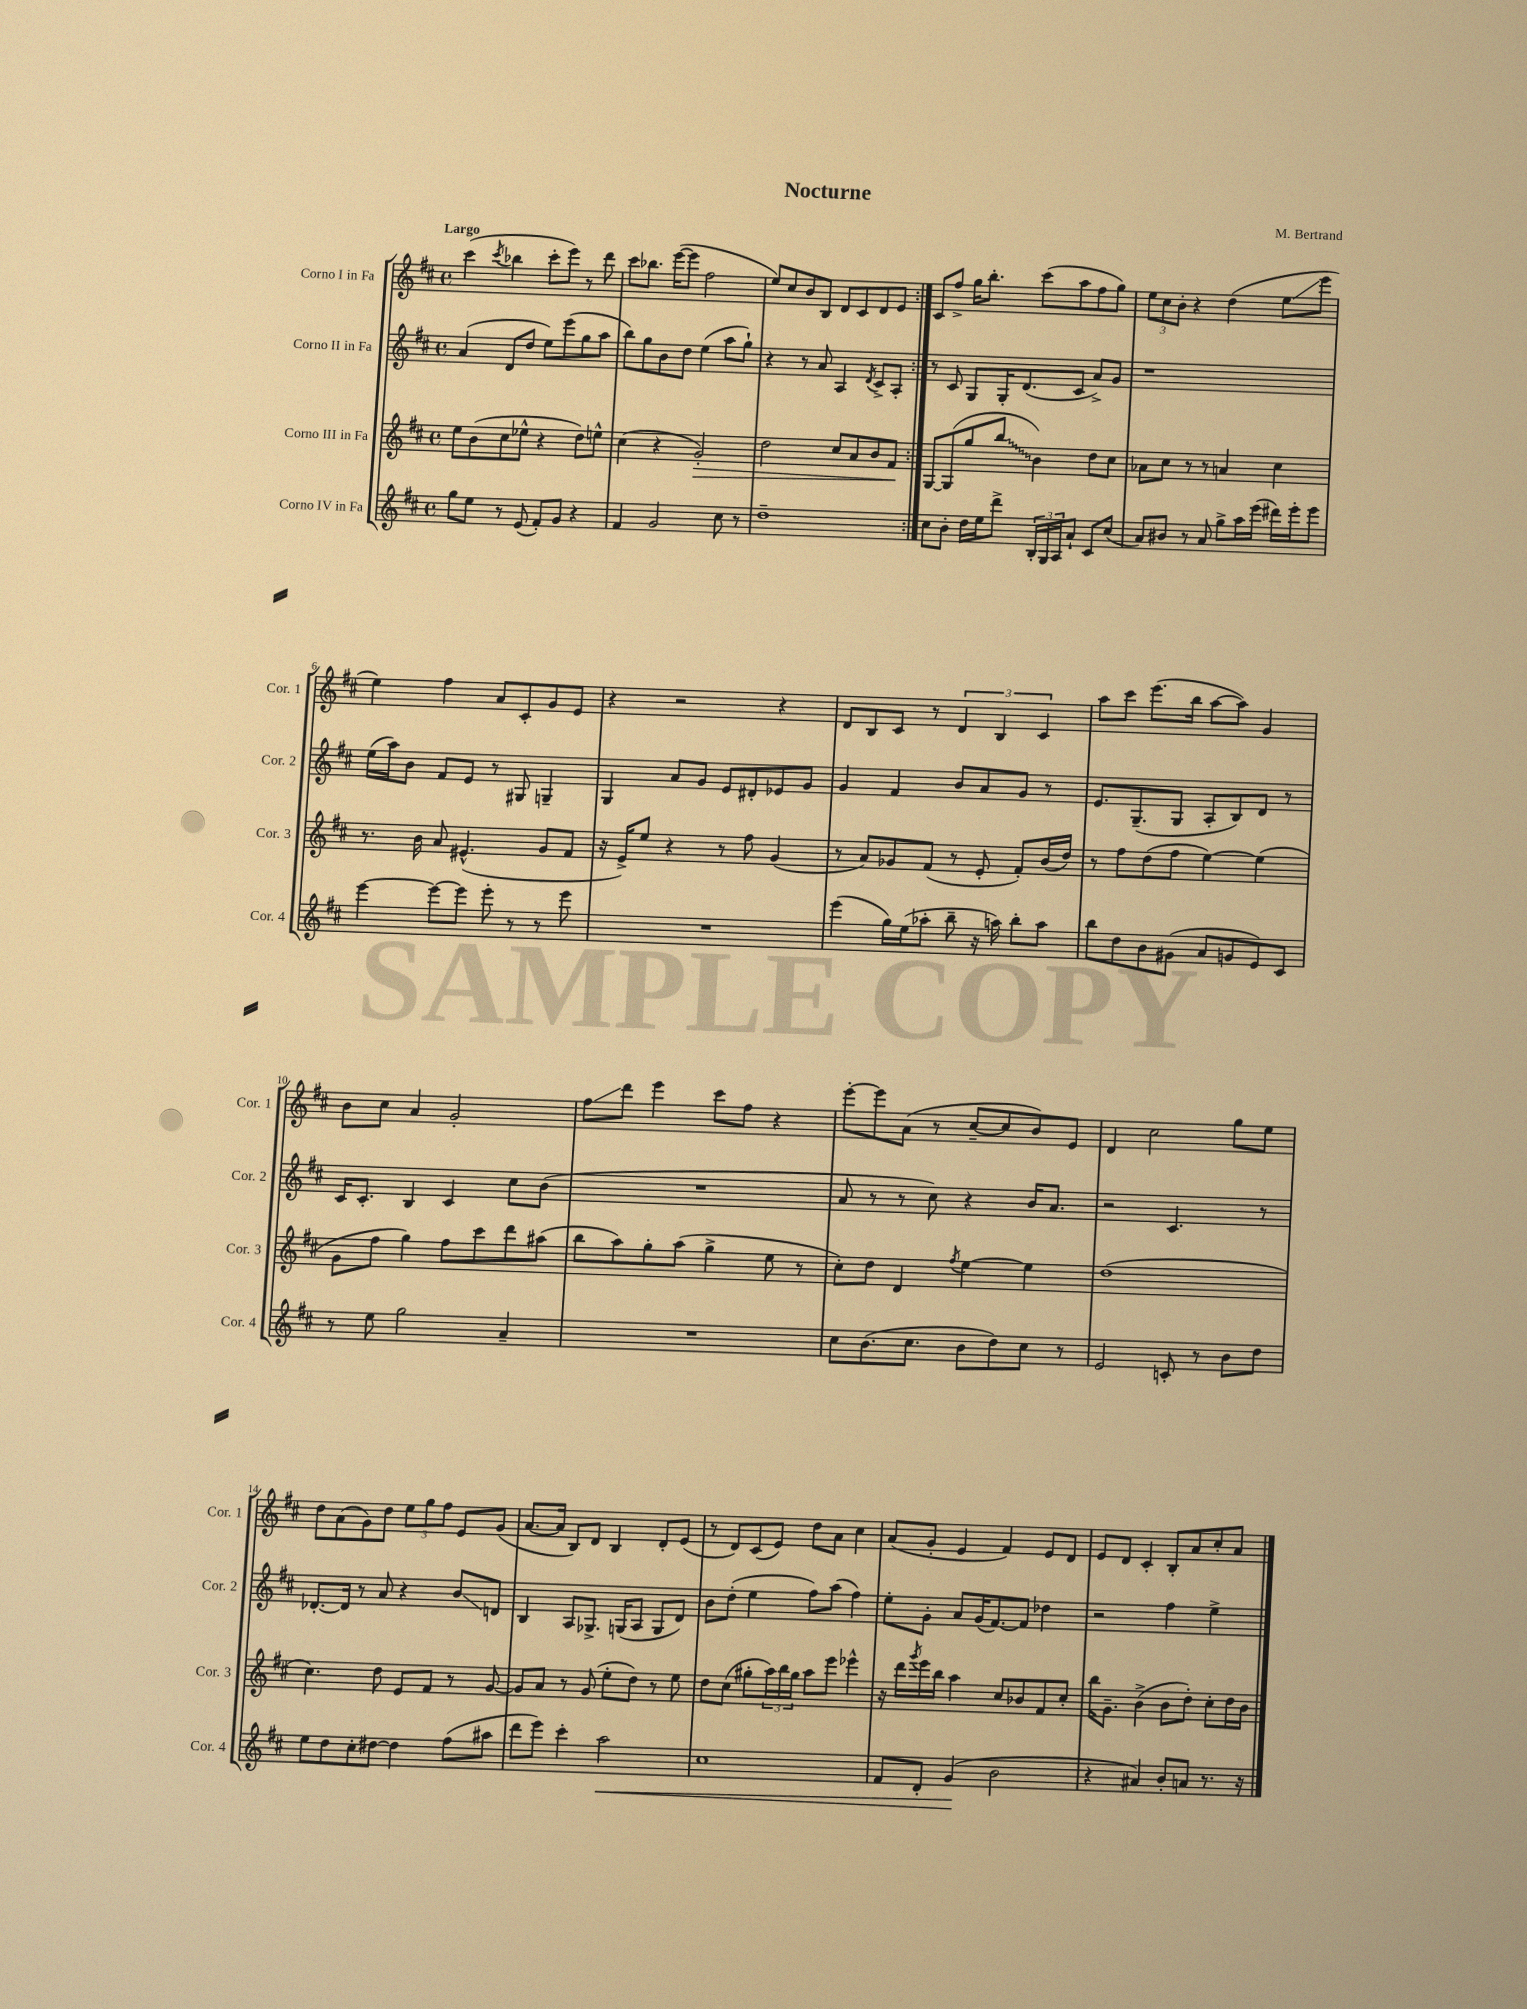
\header { title = "Nocturne" composer = "M. Bertrand" }
<<
\new StaffGroup <<
\new Staff = "s0" \with { instrumentName = "Corno I in Fa" shortInstrumentName = "Cor. 1" } {
    \clef treble \key d \major \defaultTimeSignature \time 4/4 \tempo "Largo"
    \repeat volta 2 { cis'''4( \acciaccatura { cis'''8 } bes''4 cis'''8-. e'''8) r8 d'''8 |
    cis'''8 bes''8. e'''16~( e'''8 fis''2 |
    e''8) cis''8 b'8 b8 d'8 cis'8 d'8 e'8 | }
    cis'8 fis''8-> g''16 b''8.-. cis'''8( a''8 fis''8 g''8) |
    \tuplet 3/2 { e''8 cis''8 b'8-. } r4 d''4( e''8\glissando e'''8 |
    e''4) fis''4 a'8 cis'8-. g'8 e'8 |
    r4 r2 r4 |
    d'8 b8 cis'8 r8 \tuplet 3/2 { d'4 b4 cis'4 } |
    a''8 cis'''8 e'''8.( b''16 a''8~ a''8) g'4 |
    b'8 cis''8 a'4 g'2-. |
    fis''8\glissando d'''8 e'''4 cis'''8 fis''8 r4 |
    e'''8~-. e'''8 a'8( r8 cis''8~-- cis''8 b'8) e'8 |
    d'4 cis''2 g''8 e''8 |
    d''8 a'8( g'8) d''8 \tuplet 3/2 { e''8 g''8 fis''8 } e'8 g'8( |
    a'8.~ a'16 b8) d'8 b4 d'8-. e'8( |
    r8 d'8) cis'8( e'8) d''8 a'8 cis''4 |
    a'8( g'8-. e'4 fis'4) e'8 d'8 |
    e'8 d'8 cis'4-. b8-. a'8 cis''8-. a'8 \bar "|." |
}
\new Staff = "s1" \with { instrumentName = "Corno II in Fa" shortInstrumentName = "Cor. 2" } {
    \clef treble \key d \major \defaultTimeSignature \time 4/4
    \repeat volta 2 { a'4( d'8 d''8 e''8) e'''8( g''8 a''8 |
    b''8) g''8 b'8 d''8 e''4( a''8 g''8-!) |
    r4 r8 a'8 a4 \acciaccatura { d'8 } cis'8-> a8-. | }
    r8 cis'8 g8 g16-. d'8.( cis'8 a'8->) g'8 |
    r1 |
    e''16( a''16) b'8 fis'8 e'8 r8 gis8 g4-- |
    g4 a'8 g'8 e'8 dis'8-. ees'8 g'8 |
    g'4 fis'4 b'8 a'8 g'8 r8 |
    e'8. g8.--( g8 a8-. b8) d'8 r8 |
    cis'16 cis'8.-. b4 cis'4 cis''8 b'8( |
    R1 |
    a'8 r8 r8 cis''8) r4 b'16 a'8. |
    r2 cis'4. r8 |
    des'8.~-. des'16 r8 a'8 r4 b'8\glissando d'8 |
    b4 a8 ges8.-> g16( a8 g8 d'8) |
    b'8 d''8-.( e''4 fis''8) a''8( fis''4) |
    e''8-. g'8-. a'8 g'16( fis'8.~) fis'8 des''4 |
    r2 fis''4 e''4-> \bar "|." |
}
\new Staff = "s2" \with { instrumentName = "Corno III in Fa" shortInstrumentName = "Cor. 3" } {
    \clef treble \key d \major \defaultTimeSignature \time 4/4
    \repeat volta 2 { e''8 b'8( cis''8 ees''8-^ r4 d''8) e''8-^ |
    cis''4( r4 g'2-.\>) |
    d''2 cis''8 a'8 b'8 fis'8\! | }
    g8~ g8( g''8 \once \override Glissando.style = #'zigzag b''8\glissando b'4) d''8 cis''8 |
    aes'8 cis''8 r8 r8 a'4 cis''4 |
    r8. b'16 a'8 eis'4.-^( g'8 fis'8 |
    r16 e'16->) e''8 r4 r8 fis''8 g'4( |
    r8 a'8) ges'8 fis'8( r8 e'8-. fis'8-.) b'16( d''16) |
    r8 fis''8 d''8( fis''8 e''4~) e''4( |
    g'8 fis''8 g''4) fis''8 cis'''8 d'''8 ais''8( |
    b''8 a''8) g''8-. a''8( g''4-> e''8 r8 |
    cis''8-.) d''8 d'4 \acciaccatura { fis''8 } e''4~ e''4 |
    d''1( |
    cis''4.) d''8 e'8 fis'8 r8 g'8~ |
    g'8 a'8 r8 g'8( e''8-. d''8) r8 e''8 |
    d''8 cis''8( gis''8-. \tuplet 3/2 { a''16) b''16 gis''16 } a''8 e'''8 ees'''4-^ |
    r16 d'''16 \acciaccatura { g'''8 } e'''16 b''16 a''4 cis''8 bes'8 fis'8 cis''8-. |
    b''16 g'8.-- b'4->( b'8 d''8-.) cis''8-. d''16 b'16 \bar "|." |
}
\new Staff = "s3" \with { instrumentName = "Corno IV in Fa" shortInstrumentName = "Cor. 4" } {
    \clef treble \key d \major \defaultTimeSignature \time 4/4
    \repeat volta 2 { g''8 e''8 r8 e'8( fis'8-.) g'8 r4 |
    fis'4 g'2 cis''8 r8 |
    d''1-- | }
    cis''8 b'8-. d''16 e''16 d'''8-> \tuplet 3/2 { b16-. g16 a16 } a'8-! cis'8 cis''8( |
    a'8) bis'8 r8 a'8 g''8-> a''16 e'''16( dis'''16) e'''16-. e'''8 |
    e'''4~ e'''8~ e'''8 e'''8-. r8 r8 e'''8 |
    R1 |
    e'''4( g''16) e''16( aes''8-. b''8-- r16 a''16) b''8-. a''8 |
    b''8 d''8 b'8 gis'8( a'8 g'8 e'8) cis'8 |
    r8 e''8 g''2 a'4-- |
    R1 |
    cis''8 b'8.( cis''8. b'8 d''8) cis''8 r8 |
    e'2 c'8-. r8 b'8 d''8 |
    e''8 d''8 cis''8-. dis''8~ dis''4 fis''8( ais''8 |
    d'''8 e'''8) cis'''4-. a''2\< |
    cis''1 |
    fis'8 d'8-. g'4\!( b'2 |
    r4 ais'4) b'8-. a'8 r8. r16 \bar "|." |
}
>>
>>
